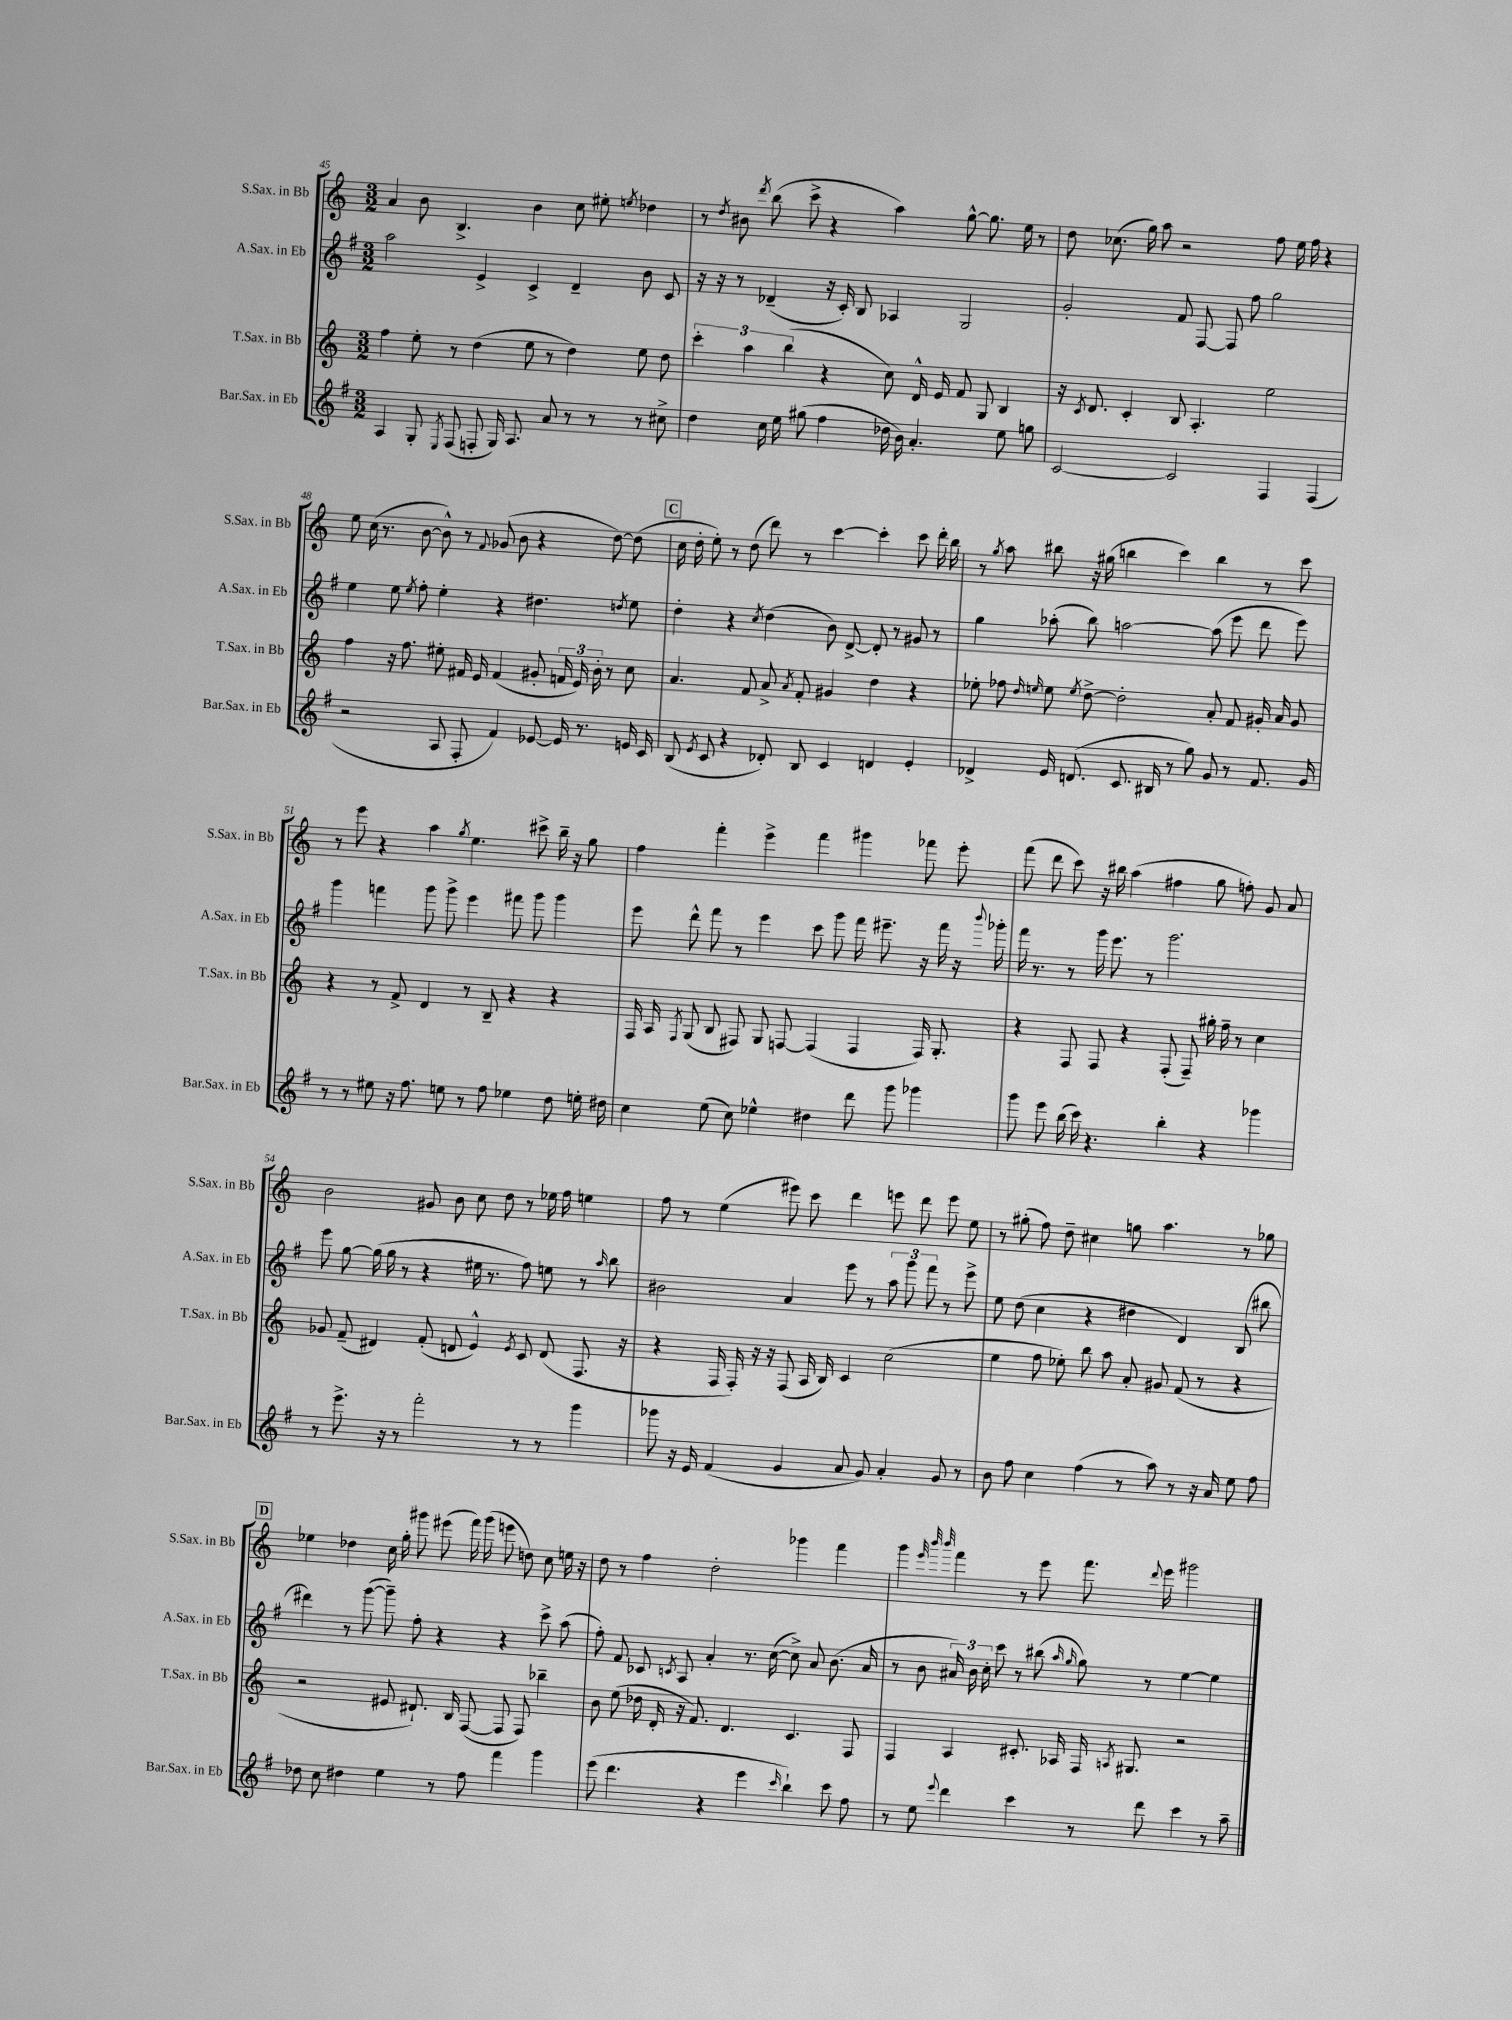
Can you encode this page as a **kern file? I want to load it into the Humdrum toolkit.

**kern	**kern	**kern	**kern
*staff4	*staff3	*staff2	*staff1
*clefG2	*clefG2	*clefG2	*clefG2
*k[f#]	*k[]	*k[f#]	*k[]
*M3/2	*M3/2	*M3/2	*M3/2
4A	4ff	2aa	4a
8G'	8ee'	.	8b
8qE	.	.	.
(8F#	8r	.	4.B^
8F'	(4dd	4e^	.
16G)	.	.	.
8.A	.	.	.
.	8ee	4c^	4b
8a	8r	.	.
8r	4dd)	4d~	8cc
8r	.	.	8ee#'
.	.	.	8qee
8r	8ee	8b	4dd-
8cc#^	8dd	8c	.
=	=	=	=
4dd	6ccc'	16r	8r
.	.	16r	.
.	.	.	8qdd
.	.	8r	8b#
.	6aa	.	.
.	.	.	8qddd
16cc	.	(4d-~	(8bb
16ee	.	.	.
.	(6bb	.	.
(8gg#	.	.	8ccc^
4ff#	4r	16r	4r
.	.	16c')	.
.	.	8B	.
16dd-	8cc)	4A-	4aa)
16b)	.	.	.
4.a'	16d^^	.	.
.	16e	.	.
.	8f	2G	[8gg^^
.	8G	.	8.gg]
8ee	4B	.	.
.	.	.	16ee
8gg	.	.	8r
=	=	=	=
[2c	16r	2g'	8dd
.	8qc	.	.
.	8.d	.	.
.	.	.	(8.cc-
.	4c'	.	.
.	.	.	16gg)
.	.	.	8aa
2c]	8B	8f#	2r
.	4.A'	[8F#	.
.	.	8F#]	.
.	.	8ff#	.
4F#	2ee	2gg	8ff
.	.	.	16ee
.	.	.	16ff
(4F#	.	.	4r
=	=	=	=
2r	4ff	4ee	8ee
.	.	.	(16cc
.	.	.	8.r
.	16r	8ee	.
.	8.ff	.	.
.	.	8qee	.
.	.	8ff#'	[8b
8A	8ee#'	4ee'	8b^^])
8F#'	16f#	.	8r
.	16e	.	.
.	.	.	8qqf
4f#)	(4f#	4r	(8g-
.	.	.	8b
[8e-	8g#'	4.dd#	4r
16e-]	24f	.	.
.	24e)	.	.
8.r	.	.	.
.	24b'	.	.
.	8r	.	[8dd)
.	.	8qdd	.
16e	8cc	8ee	(8dd]
16c	.	.	.
=	=	=	=
(8B	4.a	4dd'	16cc
.	.	.	16dd'
8qe	.	.	.
8c	.	.	8ee')
4r	.	4r	8r
.	8f	.	(8dd
.	.	8qcc	.
8d-')	8a^	(4dd	8ddd)
.	8qa	.	.
8B	8f'	.	8r
4c	4g#	8b)	[4ccc
.	.	[8d^	.
4d	4dd	8d']	4ccc']
.	.	8r	.
4e'	4r	8g#	8ccc
.	.	8r	16ddd'
.	.	.	16bb
=	=	=	=
4d-^	8ee-'	4gg	8r
.	.	.	8qgg
.	8ff-	.	8aa
.	16qqdd	.	.
.	16qqee	.	.
16e	8ee	(8aa-'	8bb#
(8.d	.	.	.
.	8qee	.	.
.	[8dd^	8bb)	16r
.	.	.	(16gg#
8.c	2dd']	[2aa	4bb
16B#	.	.	.
8r	.	.	4ccc)
8gg)	.	.	.
8g	8a'	(8aa]	4bb
8r	8f	8eee	.
8.f#	16g#'	8ddd	8r
.	16a	.	.
.	8g#	8eee)	8ccc
16g	.	.	.
=	=	=	=
8r	4r	4ggg	8r
8r	.	.	8eee
8ee#	8r	4fff	4r
16r	8f^	.	.
8.ff#	.	.	.
.	4d	8ggg	4aa
8ee	.	8ggg^	.
.	.	.	8qgg
8r	8r	4eee	4.ee
8ff#	8B~	.	.
4ee-	4r	8fff#	.
.	.	8ggg	8ccc#^
8dd	4r	4ggg	16bb~
.	.	.	16r
16ee'	.	.	8gg
16dd#	.	.	.
=	=	=	=
4cc	16F	8eee	4ff
.	16A	.	.
.	8qF	.	.
.	(8G	8ddd^^	.
(8ee	8B	8fff#	4fff'
8cc)	8F#)	8r	.
4ee-^^	8G	4eee	4eee^
.	[8F	.	.
4dd#	(4F]	8ccc	4fff
.	.	8ggg	.
8ddd	4F	16fff#	4ggg#
.	.	8.eee#~	.
8ggg	.	.	.
4ggg-	16F)	16r	8fff-
.	8.G'	16fff#	.
.	.	16r	8eee'
.	.	8qqbbb	.
.	.	16ggg-'	.
=	=	=	=
8ggg	4r	16fff#	(8fff
.	.	8.r	.
8eee	.	.	8ddd
(16bb	8F	8r	8ccc)
16ccc)	.	.	.
4.r	8F	16ggg	16r
.	.	8.eee	16bb#
.	4r	.	(4aa
.	.	8r	.
4bb'	(8F'	2.ggg	4ff#
.	8F~)	.	.
4r	16gg#'	.	8gg
.	16ff~	.	.
.	8r	.	8ff')
4ggg-	4cc	.	8g
.	.	.	8a
=	=	=	=
8r	8g-	8eee	2b
8.eee^	(8f~	[8gg	.
.	4d#)	(16gg]	.
16r	.	16gg	.
8r	.	8r	.
2fff#'	(8f'	4r	8g#
.	8d	.	8b
.	4e^^)	16ee#	8cc
.	.	8.r	.
.	.	.	8dd
.	8qe	.	.
8r	8c	8ff#)	8r
8r	(8d	8ee	16ee-
.	.	.	16ff
4ggg	8.F	8r	4ee
.	.	16qqaa	.
.	.	8bb	.
.	16r	.	.
=	=	=	=
8ggg-	4r	2b#	8ff
16r	.	.	8r
16e	.	.	.
(4f#	16F	.	(4ee
.	16F')	.	.
.	16r	.	.
.	16r	.	.
4g	(8F	4a	8eee#)
.	16A	.	8ccc
.	16B)	.	.
8a	4c	8eee	4ddd
8g)	.	8r	.
4a'	(2cc	12aa	8eee
.	.	12ggg	.
.	.	.	8ddd
.	.	12fff#	.
8g	.	8r	8eee
8r	.	8eee^	8ee
=	=	=	=
8b	4ee	8ee	8r
8ff#	.	(8dd	(8gg#'
4cc	8ff	4cc	8ff)
.	8ee-')	.	8dd~
(4ff#	8bb	4r	4cc#
.	8aa	.	.
8r	8a'	4dd#	8gg
8aa)	8g#	.	4.aa
8r	(8f	4d)	.
16r	8r	.	.
16a	.	.	.
8ee	4r	(8B	8r
8ff#	.	8bb#	8gg-
=	=	=	=
8dd-	2r	4ddd#)	4ee-
8cc	.	.	.
4dd#	.	8r	4dd-
.	.	([8ggg	.
4ee	8e#	8ggg~])	16cc
.	.	.	16gg'
.	8.d#`)	8ff#'	8ggg#
8r	.	4r	(8eee#
.	16B	.	.
8ff#	([8F	.	16fff)
.	.	.	(16ggg#
4fff#	8F]	4r	8eee
.	8F)	.	8dd)
4ggg	4bb-~	8ccc^	8cc
.	.	(8aa	16ee
.	.	.	16r
=	=	=	=
(8eee	8b	8ff#')	8dd
4.ddd	(8ee	8f#	8r
.	16dd-	8c-	4ff
.	16d'	.	.
.	.	8qc	.
.	16r	8A	.
.	8.f)	.	.
4r	.	4a'	2dd'
.	4.d	.	.
4eee	.	8.r	.
.	.	([16cc	.
16qqccc	.	.	.
4bb`)	4.c	8cc^])	4ggg-
.	.	8a	.
8ccc	.	(8.b	4fff
8ff#	8F	.	.
.	.	16a	.
=	=	=	=
8r	4F	8r	4ggg
8ee	.	8b	.
.	.	.	32qqeee
.	.	.	32qqbbb
8qqeee	.	.	32qqbbb
4ddd	4A	24a#)	4fff
.	.	24b	.
.	.	24cc'	.
.	.	8ccc	.
4ccc	8.c#'	8r	8r
.	.	(8bb#	8eee
.	16A-	.	.
.	.	16qqaa	.
.	.	16qqgg	.
8r	16F	8gg)	8.fff
.	8qA	.	.
.	8.G#	.	.
8ddd	.	8r	.
.	.	.	8qqddd
.	.	.	16eee
4ccc	2r	[4ee	2ggg#
8r	.	4ee]	.
8aa~	.	.	.
==	==	==	==
*-	*-	*-	*-
